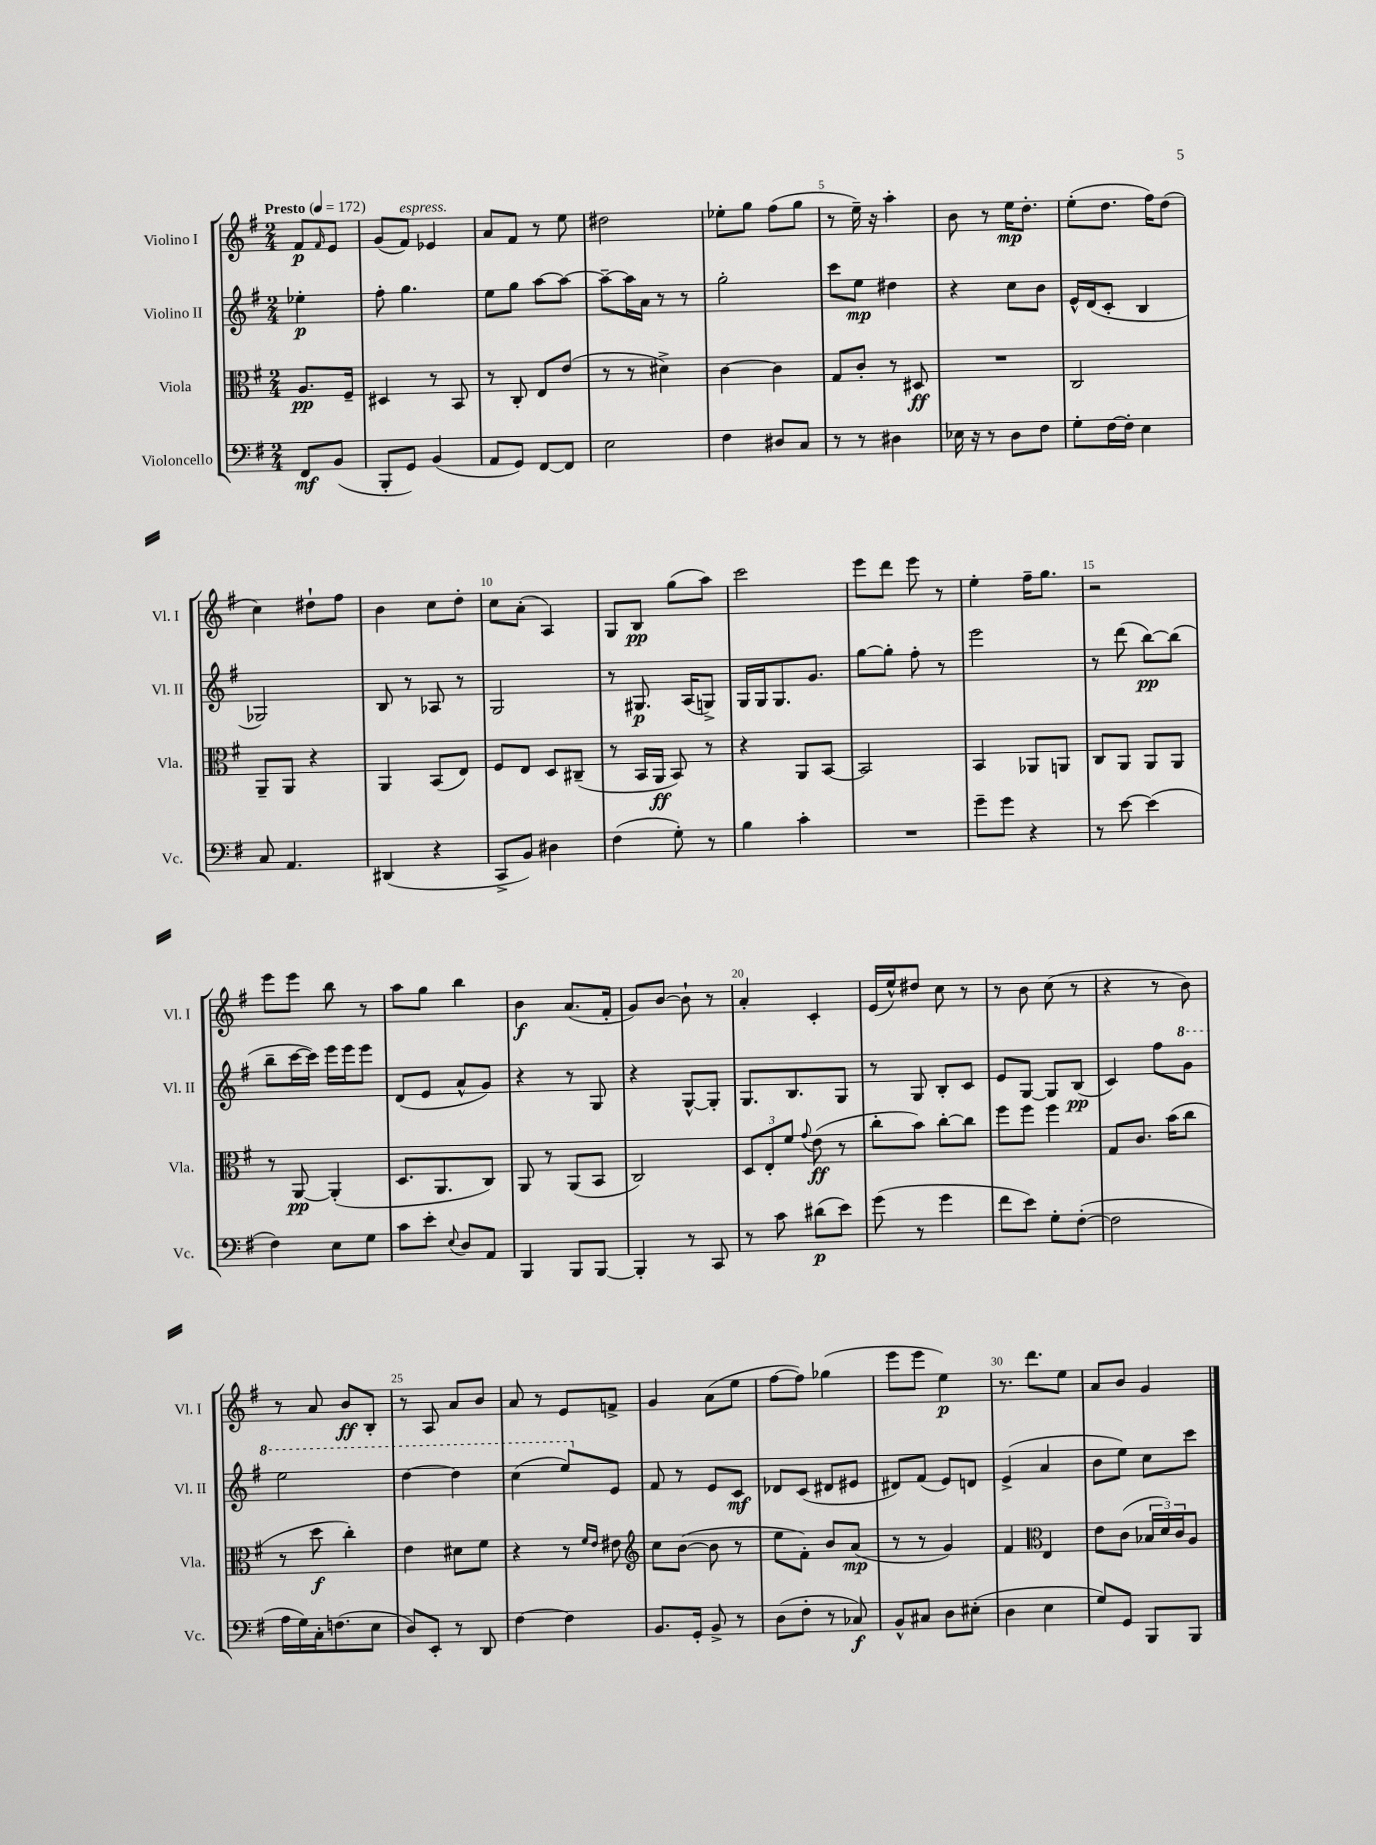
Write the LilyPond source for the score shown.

<<
\new StaffGroup <<
\new Staff = "s0" \with { instrumentName = "Violino I" shortInstrumentName = "Vl. I" } {
    \clef treble \key g \major \numericTimeSignature \time 2/4 \partial 4 \tempo "Presto" 4 = 172
    fis'8\p \grace { fis'16 } e'8 |
    g'8( fis'8^\markup { \italic "espress." }) ees'4 |
    a'8 fis'8 r8 e''8 |
    dis''2 |
    ees''8-. g''8 fis''8( g''8 |
    r8 e''16--) r16 a''4-. |
    b'8 r8 e''16\mp d''8.-. |
    e''8-.( d''8. fis''16) d''8( |
    c''4) dis''8-! fis''8 |
    b'4 c''8 d''8-. |
    c''8 a'8-.( a4) |
    g8 b8\pp g''8( a''8) |
    c'''2 |
    e'''8 d'''8 e'''8 r8 |
    e''4-. fis''16-- g''8. |
    r2 |
    e'''8 e'''8 b''8 r8 |
    a''8 g''8 b''4 |
    b'4\f a'8.( fis'16-. |
    g'8) b'8~ b'8-! r8 |
    a'4-. c'4-. |
    e'16( e''16-^) dis''8 c''8 r8 |
    r8 b'8 c''8( r8 |
    r4 r8 b'8) |
    r8 a'8 b'8\ff b8-. |
    r8 a8 a'8 b'8 |
    a'8 r8 e'8 f'8-> |
    g'4 a'8( e''8 |
    fis''8~ fis''8) ges''4( |
    e'''8 e'''8 e''4\p) |
    r8. d'''8. e''8 |
    a'8 b'8 g'4 \bar "|." |
}
\new Staff = "s1" \with { instrumentName = "Violino II" shortInstrumentName = "Vl. II" } {
    \clef treble \key g \major \numericTimeSignature \time 2/4 \partial 4
    ees''4-.\p |
    fis''8-. g''4. |
    e''8 g''8 a''8~ a''8~ |
    a''8~-- a''16 a'16 r8 r8 |
    g''2-. |
    c'''8 e''8\mp dis''4 |
    r4 c''8 b'8 |
    e'16-^ d'16( c'8-. b4 |
    ges2) |
    b8 r8 aes8 r8 |
    g2 |
    r8 gis8.\p a16( g8->) |
    g16 g16 g8. g'8. |
    g''8~ g''8-. fis''8-. r8 |
    e'''2 |
    r8 d'''8( b''8~\pp) b''8( |
    b''8-- c'''16~ c'''16) e'''16 e'''16 e'''8 |
    d'8( e'8 a'8-^ g'8) |
    r4 r8 g8 |
    r4 g8~-^ g8-. |
    g8. b8. g8 |
    r8 g8 b8-. c'8 |
    e'8 g8~ g8 b8\pp( |
    c'4) fis''8 \ottava #1 g''8 |
    e'''2 |
    d'''4~ d'''4 |
    c'''4( e'''8) \ottava #0 e'8 |
    fis'8 r8 e'8 c'8\mf |
    des'8 c'8( dis'8 eis'8 |
    dis'8) fis'8( e'8) d'8 |
    e'4->( a'4 |
    b'8 e''8) c''8 c'''8 \bar "|." |
}
\new Staff = "s2" \with { instrumentName = "Viola" shortInstrumentName = "Vla." } {
    \clef alto \key g \major \numericTimeSignature \time 2/4 \partial 4
    a8.\pp fis16-- |
    dis4 r8 b,8 |
    r8 c8-. e8 e'8( |
    r8 r8 dis'4->) |
    c'4~ c'4 |
    g8 c'8-. r8 dis8\ff |
    R2 |
    c2 |
    a,8-- a,8 r4 |
    a,4 b,8( e8) |
    fis8 e8 d8 cis8--( |
    r8 b,16 a,16\ff b,8) r8 |
    r4 a,8 b,8~ |
    b,2 |
    b,4 aes,8 a,8 |
    c8 a,8 a,8 a,8 |
    r8 a,8~\pp a,4-.( |
    d8. a,8. c8) |
    a,8 r8 a,8( b,8 |
    c2) |
    \tuplet 3/2 { d8 e8-. fis'8 } \appoggiatura { g'8 } e'8\ff( r8 |
    c''8-. b'8) c''8~-. c''8 |
    fis''8 fis''8 fis''4 |
    g8 c'8. b'16( c''8 |
    r8 d''8\f c''4-.) |
    e'4 dis'8 fis'8 |
    r4 r8 \grace { fis'16 e'16 } eis'8 |
    \clef treble c''8 b'8~( b'8 r8 |
    e''8 fis'8-.) b'8 a'8\mp( |
    r8 r8 g'4) |
    fis'4 \clef alto e4 |
    e'8 c'8( \tuplet 3/2 { bes16 d'16) c'16 } a8 \bar "|." |
}
\new Staff = "s3" \with { instrumentName = "Violoncello" shortInstrumentName = "Vc." } {
    \clef bass \key g \major \numericTimeSignature \time 2/4 \partial 4
    fis,8\mf b,8( |
    b,,8-. g,8) b,4( |
    a,8 g,8) fis,8~ fis,8 |
    e2 |
    fis4 dis8 c8 |
    r8 r8 dis4 |
    ees16 r16 r8 d8 fis8 |
    g8-. fis16~ fis16-. e4 |
    c8 a,4. |
    dis,4( r4 |
    c,8-> b,8) dis4 |
    fis4( g8-.) r8 |
    b4 c'4-. |
    R2 |
    g'8-- g'8 r4 |
    r8 e'8~ e'4( |
    fis4) e8 g8 |
    c'8 e'8-. \appoggiatura { e8 } d8 a,8 |
    b,,4 b,,8 b,,8~ |
    b,,4-. r8 c,8 |
    r8 c'8 dis'8\p( e'8) |
    g'8( r8 g'4 |
    fis'8 e'8) g8-. fis8~-.( |
    fis2 |
    a16 g16) c16-. f8.( e8 |
    d8) e,8-. r8 d,8 |
    fis4~ fis4 |
    b,8. g,16-. b,8-> r8 |
    d8( fis8-. r8 ces8\f) |
    b,8-^ cis8 d8 eis8-.( |
    d4 e4 |
    g8) g,8 b,,8 b,,8 \bar "|." |
}
>>
>>
\layout { \context { \Score \override BarNumber.break-visibility = ##(#f #t #t) barNumberVisibility = #(every-nth-bar-number-visible 5) } }
